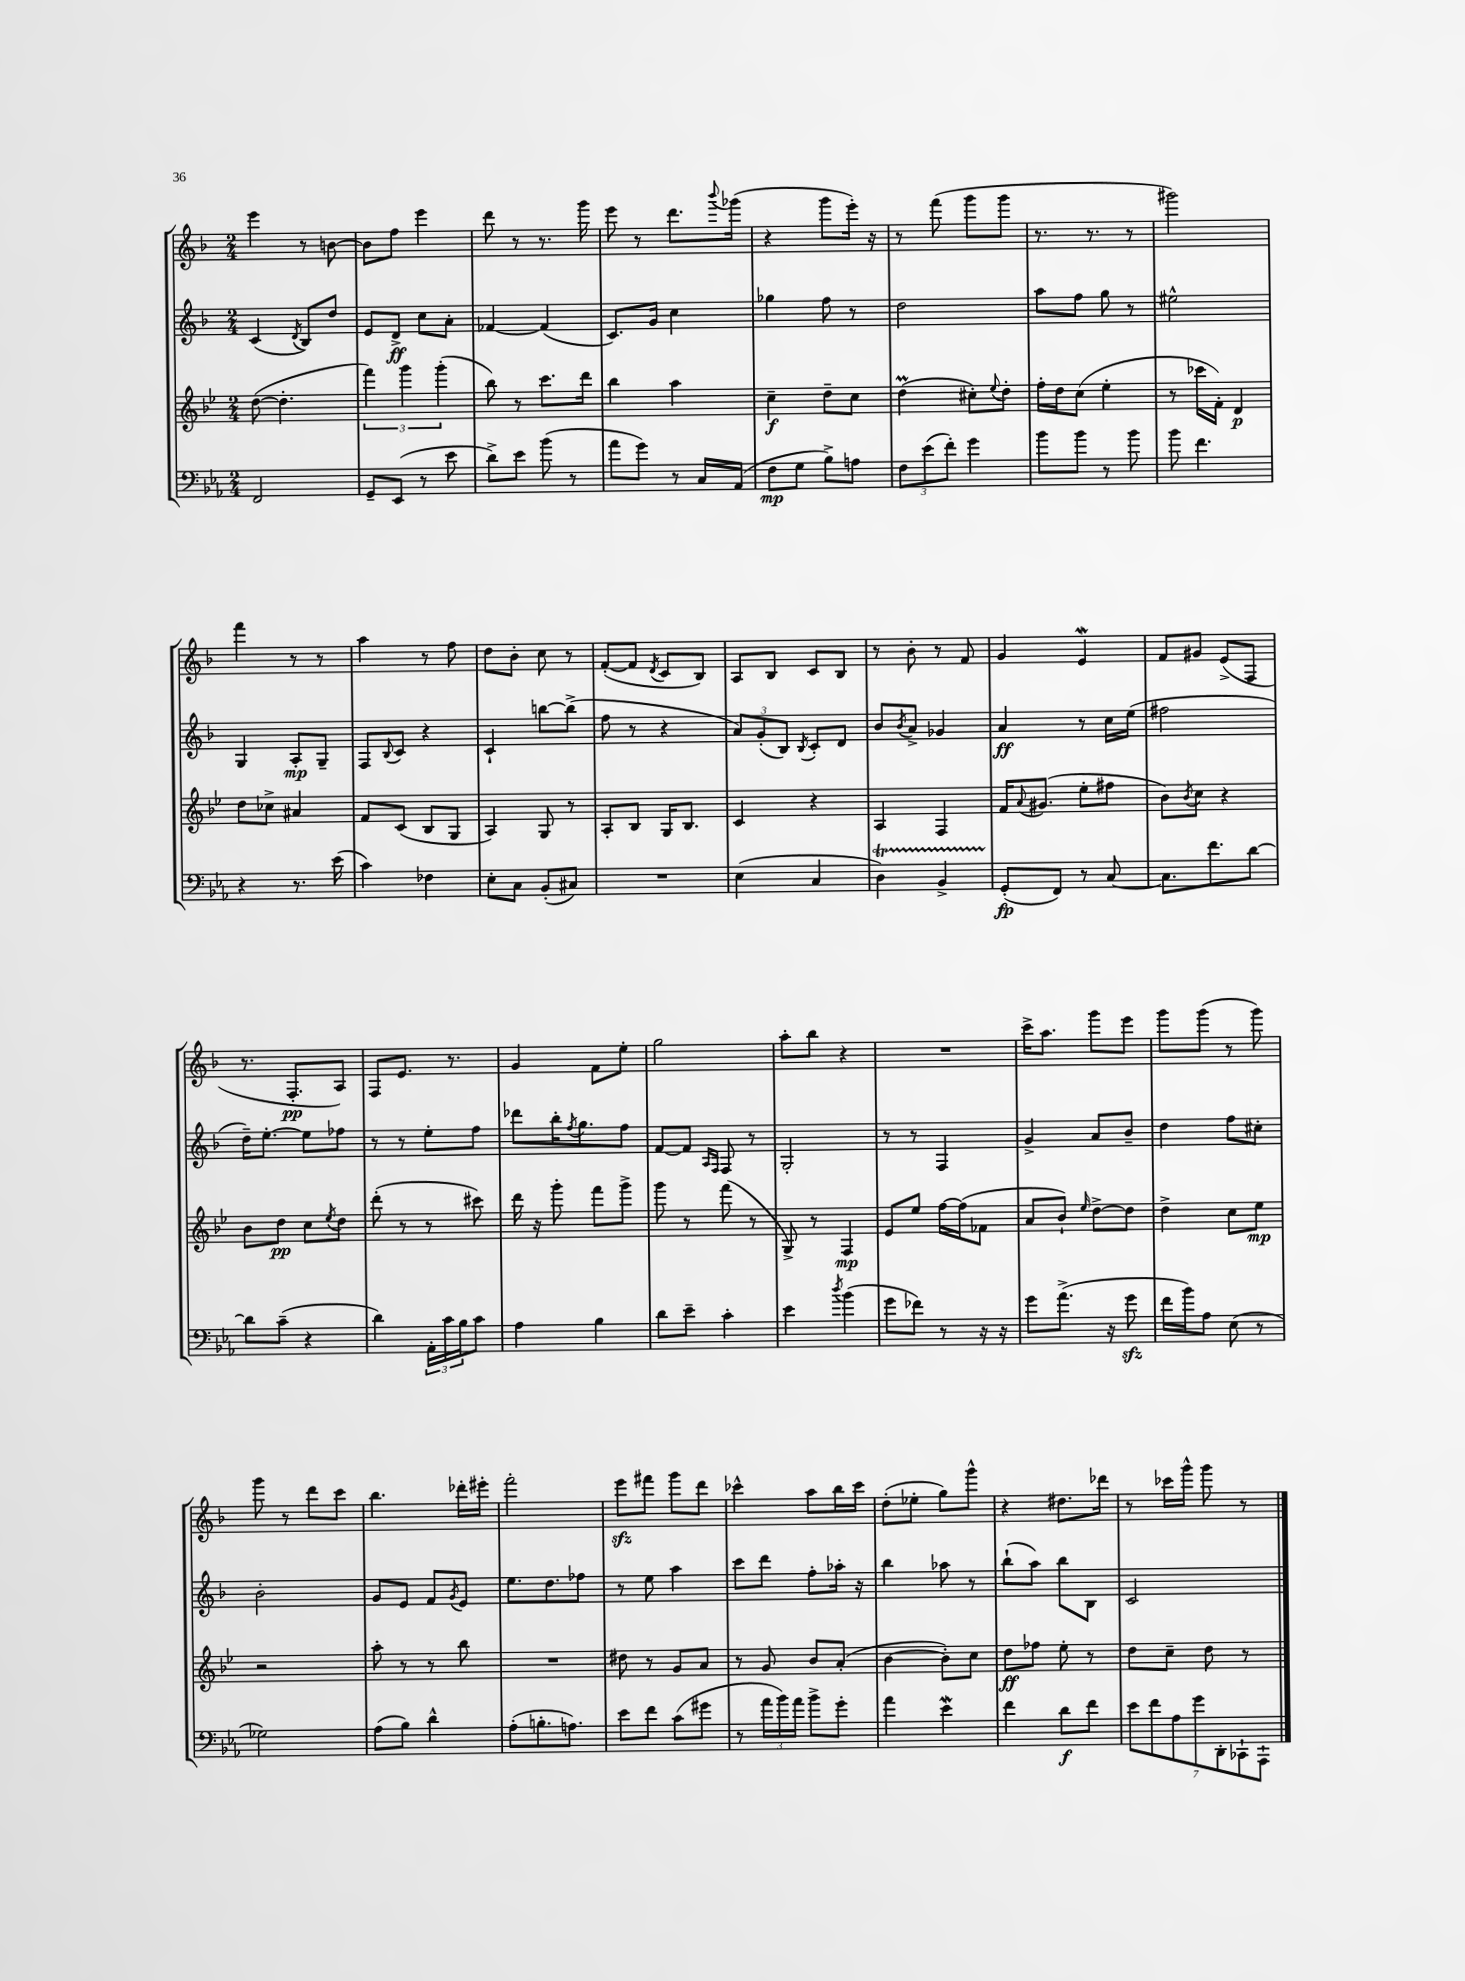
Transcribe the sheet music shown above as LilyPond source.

<<
\new StaffGroup <<
\new Staff = "s0" {
    \clef treble \key f \major \numericTimeSignature \time 2/4
    e'''4 r8 b'8~ |
    b'8 f''8 e'''4 |
    d'''8 r8 r8. g'''16 |
    e'''8 r8 d'''8. \appoggiatura { bes'''8 } ges'''16( |
    r4 g'''8 e'''16-.) r16 |
    r8 f'''8( g'''8 g'''8 |
    r8. r8. r8 |
    gis'''2) |
    f'''4 r8 r8 |
    a''4 r8 f''8 |
    d''8 bes'8-. c''8 r8 |
    f'8~-.( f'8 \acciaccatura { d'8 } c'8 bes8) |
    a8 bes8 c'8 bes8 |
    r8 bes'8-. r8 f'8 |
    g'4 e'4\mordent |
    f'8 gis'8 e'8->( f8 |
    r8. f8.-.\pp a8) |
    f8 e'8. r8. |
    g'4 f'8 e''8-. |
    g''2 |
    a''8-. bes''8 r4 |
    R2 |
    c'''16-> a''8. g'''8 e'''8 |
    g'''8 g'''8( r8 g'''8) |
    g'''8 r8 d'''8 c'''8 |
    bes''4. des'''16-. eis'''16-. |
    f'''2-. |
    e'''8\sfz fis'''8 g'''8 d'''8 |
    ces'''4-^ a''8 bes''16 ces'''16 |
    d''8-.( ees''8-. g''8) g'''8-^ |
    r4 dis''8. des'''16 |
    r8 ces'''16 g'''16-^ g'''8 r8 \bar "|." |
}
\new Staff = "s1" {
    \clef treble \key f \major \numericTimeSignature \time 2/4
    c'4( \acciaccatura { d'8 } bes8) d''8 |
    e'8 d'8->\ff c''8 a'8-. |
    fes'4~ fes'4( |
    c'8.) g'16 c''4 |
    ges''4 f''8 r8 |
    d''2 |
    a''8 f''8 g''8 r8 |
    eis''2-^ |
    g4 a8-.\mp g8-- |
    f8 \appoggiatura { bes8 } c'8 r4 |
    c'4-! b''8~ b''8->( |
    f''8 r8 r4 |
    \tuplet 3/2 { a'8) g'8-.( bes8) } \acciaccatura { bes8 } c'8-. d'8 |
    bes'8 \acciaccatura { bes'8 } a'8-> ges'4 |
    a'4\ff r8 c''16 e''16( |
    fis''2 |
    d''16--) e''8.~-. e''8 fes''8 |
    r8 r8 e''8-. f''8 |
    des'''8 bes''16-. \acciaccatura { f''8 } g''8. f''8 |
    f'8~ f'8 \grace { a16 f16 } f8 r8 |
    g2-. |
    r8 r8 f4 |
    g'4-> a'8 bes'8-- |
    d''4 f''8 cis''8-. |
    bes'2-. |
    g'8 e'8 f'8 \acciaccatura { g'8 } e'8 |
    e''8. d''8. fes''8 |
    r8 e''8 a''4 |
    c'''8 d'''8 f''8-. aes''16-. r16 |
    bes''4 aes''8 r8 |
    bes''8-!( a''8) bes''8 bes8 |
    c'2 \bar "|." |
}
\new Staff = "s2" {
    \clef treble \key bes \major \numericTimeSignature \time 2/4
    d''8~( d''4.-. |
    \tuplet 3/2 { f'''4) g'''4 g'''4-.( } |
    bes''8) r8 c'''8. d'''16 |
    bes''4 a''4 |
    c''4--\f d''8-- c''8 |
    d''4\prall( cis''8-.) \appoggiatura { ees''8 } d''8-. |
    f''16-. d''16 c''8( ees''4-. |
    r8 ces'''16 f'16-.) d'4\p |
    d''8 ces''8-> ais'4 |
    f'8 c'8( bes8 g8 |
    a4) g8 r8 |
    a8-. bes8 g16 bes8. |
    c'4 r4 |
    a4 f4 |
    f'16 \appoggiatura { a'8 } gis'8.( ees''8-. fis''8 |
    bes'8) \acciaccatura { bes'8 } c''8 r4 |
    bes'8 d''8\pp c''8 \acciaccatura { ees''8 } d''8 |
    d'''8-.( r8 r8 cis'''8) |
    d'''16 r16 g'''8-. f'''8 g'''8-> |
    g'''8 r8 f'''8( r8 |
    g8->) r8 f4\mp |
    ees'8 ees''8 f''16~ f''16( fes'8 |
    a'8 bes'8-!) \grace { ees''16 } d''8~-> d''8 |
    d''4-> c''8 ees''8\mp |
    r2 |
    a''8-. r8 r8 bes''8 |
    R2 |
    dis''8 r8 g'8 a'8 |
    r8 g'8 bes'8 a'8-.( |
    bes'4~ bes'8-.) c''8 |
    d''8\ff fes''8 ees''8-. r8 |
    d''8 c''8-- d''8 r8 \bar "|." |
}
\new Staff = "s3" {
    \clef bass \key ees \major \numericTimeSignature \time 2/4
    f,2 |
    g,8-- ees,8( r8 ees'8 |
    d'8->) ees'8 bes'8( r8 |
    aes'8 g'8) r8 c16 aes,16( |
    f8\mp g8 bes8->) a8 |
    \tuplet 3/2 { f8 ees'8( f'8-.) } g'4 |
    bes'8 bes'8 r8 bes'8 |
    bes'8 f'4. |
    r4 r8. ees'16( |
    c'4) fes4 |
    ees8-. c8 bes,8-.( cis8) |
    R2 |
    ees4( c4 |
    d4\startTrillSpan) bes,4-> |
    g,8-.\stopTrillSpan\fp( f,8) r8 c8~ |
    c8. f'8. d'8~ |
    d'8 c'8--( r4 |
    d'4) \tuplet 3/2 { aes,16-. c'16 bes16 } c'8 |
    aes4 bes4 |
    d'8 ees'8-- c'4-. |
    ees'4 \acciaccatura { d''8 } bes'4( |
    g'8 fes'8) r8 r16 r16 |
    g'8 aes'8.->( r16 g'8\sfz |
    f'16 bes'16) aes8 ees8( r8 |
    ges2) |
    aes8( bes8) d'4-^ |
    aes8-.( b8.-. a8.) |
    ees'8 f'8 c'8( gis'8 |
    r8 \tuplet 3/2 { aes'16 bes'16) aes'16 } bes'8-> g'8-. |
    aes'4 ees'4\mordent |
    f'4 d'8\f f'8 |
    \tuplet 7/4 { ees'8 f'8 aes8 g'8 d,8-. ces,8-! aes,,8-! } \bar "|." |
}
>>
>>
\layout { \context { \Score \remove "Bar_number_engraver" } }
